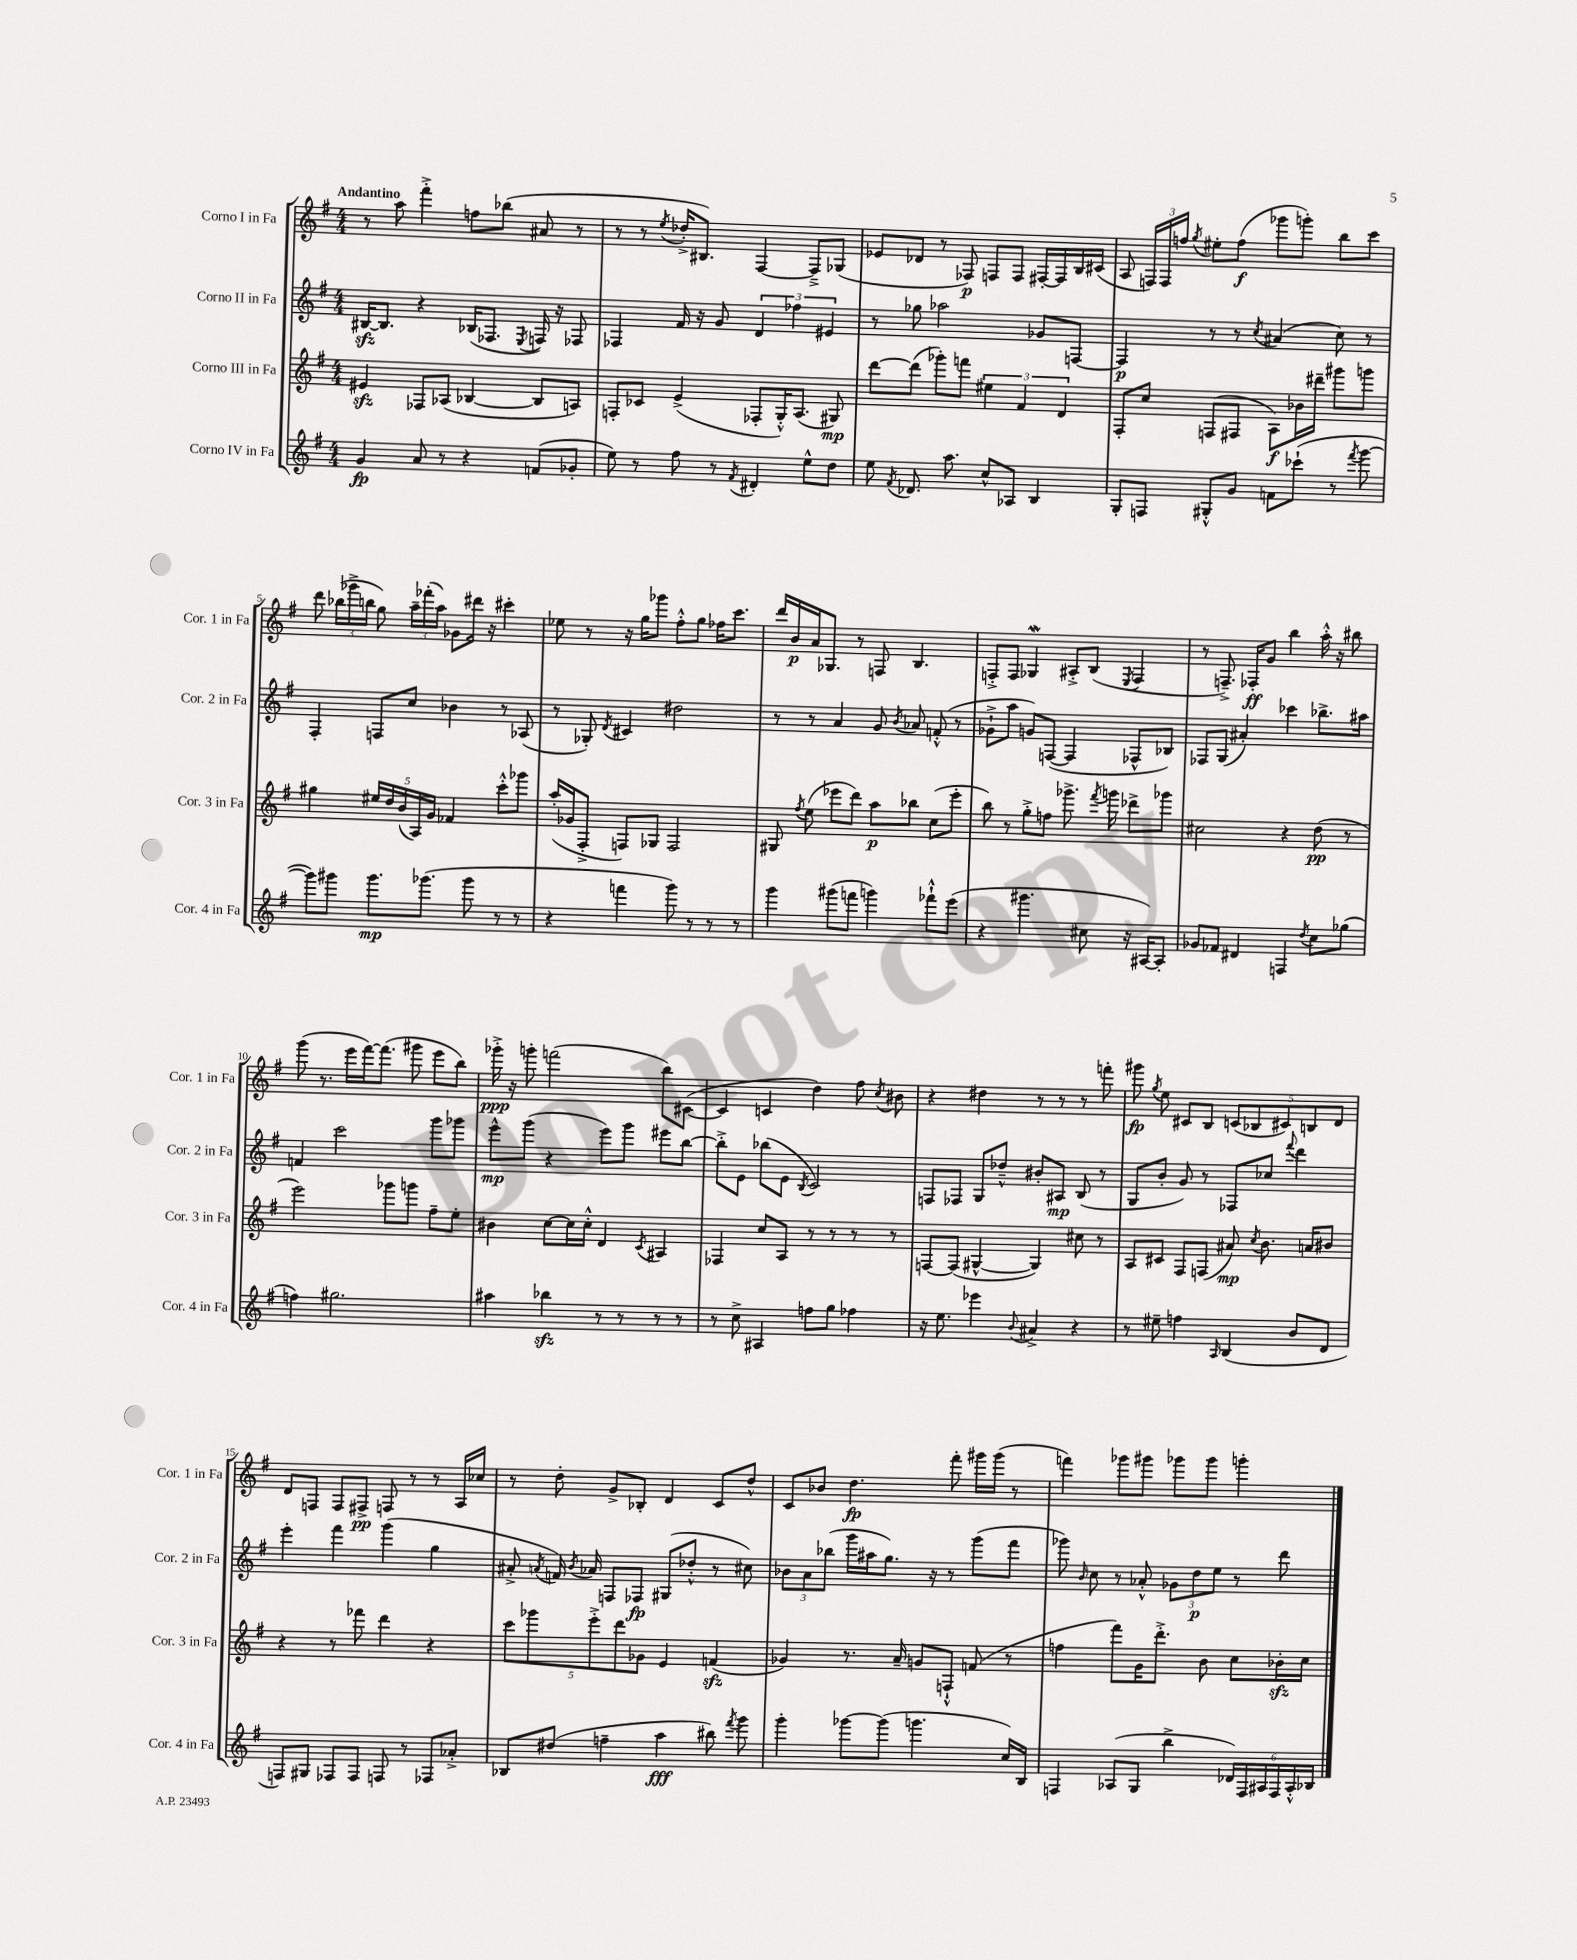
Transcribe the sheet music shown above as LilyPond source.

<<
\new StaffGroup <<
\new Staff = "s0" \with { instrumentName = "Corno I in Fa" shortInstrumentName = "Cor. 1 in Fa" } {
    \clef treble \key g \major \numericTimeSignature \time 4/4 \tempo "Andantino"
    \autoBeamOff r8 a''8 fis'''4-.-> f''8[ bes''8]( ais'8 r8 |
    r8 r8 \acciaccatura { e''8 } des''16[-.-> bis8.]) fis4~ fis8[---> ges8]( |
    ees'8[ des'8] r8 fes8\p) f8[ f8] fis16[~-. fis16 b16 cis'16]( |
    a8 \tuplet 3/2 { f16[) f16 f''16] } \acciaccatura { g''8 } eis''8[-. f''8]\f( ges'''8[ g'''8]-.) b''8[ c'''8] |
    d'''8 \tuplet 3/2 { bes''16[( ges'''16-> b''16] } g''8) \tuplet 3/2 { a''16[-- fes'''16-.( a''16]) } ges'8[ dis'''16] r16 cis'''4-. |
    ees''8 r8 r16 g''16[ ges'''8] fis''8[-.-^ g''8] fes''16[ c'''8.] |
    d'''16[ b'16\p a'16 ges8.] r8 f8 b4. |
    f8[-.-> f8] ges4\mordent ais8[-.-> b8]( \acciaccatura { e8 } f4 |
    r8 f8.--->) fes16[-.\ff g'8] b''4 a''16-.-^ r16 bis''8 |
    g'''8( r8. e'''16[ fis'''16~) fis'''8.]( gis'''8 e'''8[ b''8]) |
    ges'''16-.->\ppp r16 g'''8-. f'''2( b''8[) cis'8]~( |
    cis'4 c'4 d''4) fis''8 \acciaccatura { c''8 } bis'8 |
    r4 dis''4 r8 r8 r8 f'''8-. |
    gis'''8\fp \acciaccatura { g''8 } e''8 cis'8[ b8] \tuplet 5/4 { c'8[( bes8 cis'8) b8 d'8] } |
    d'8[ f8] f8[ fis8]->\pp f8 r8 r8 a16[ ces''16] |
    r8 d''8-. g'8[-> bes8]-. d'4 c'8[ d''8]-^ |
    c'8[ bes'8] d''4.\fp fis'''8-. gis'''16[ gis'''16]( r8 |
    f'''4) ges'''8[ gis'''8] ges'''8[ ges'''8] g'''4-. \bar "|." |
}
\new Staff = "s1" \with { instrumentName = "Corno II in Fa" shortInstrumentName = "Cor. 2 in Fa" } {
    \clef treble \key g \major \numericTimeSignature \time 4/4
    \autoBeamOff bis16[~\sfz bis8.] r4 bes16[( fes8.] \acciaccatura { e8 } f16) r16 fes8 |
    fes4 fis'16 r16 g'8 \tuplet 3/2 { d'4 fes''4 eis'4 } |
    r8 ges''8 aes''2 ges'8[ f8]~ |
    f4\p r8 r8 \acciaccatura { c''8 } ais'4( c''8) r8 |
    fis4-. f8[ c''8] bes'4 r8 aes8( |
    r8 ges8-.) \acciaccatura { d'8 } cis'4 dis''2 |
    r8 r8 a'4 g'8 \acciaccatura { b'8 } aes'8 f'8-.-^( r8 |
    ges'8[-!-> a''8] g'8[) f8]~( f4 fes8[-^ bes8]) |
    fes8[ g8]( ais'4-.) ces'''4 bes''8.[-> ais''16] |
    f'4 c'''2 g'''8[ ges'''8] |
    e'''8[-^\mp g'''8]( r4 e'''8[) g'''8] eis'''8[ b''8]~ |
    b''8[-.-> e'8] bes''8[( e'8] \acciaccatura { b8 } c'2) |
    f8[ fes8] g8[ des''8]---^ bis'8[-. ais8]\mp b8( r8 |
    g8[ b'8]-. g'8) r8 fes8[ ces''8] \appoggiatura { fis'''8 } d'''4 |
    e'''4-. fis'''4 g'''4( g''4 |
    ais'8-.-> \acciaccatura { a'8 } f'16) \acciaccatura { b'8 } aes'16 f8[ fes8]\fp gis8[( des''8]-.-^ r8 cis''8) |
    \tuplet 3/2 { bes'8[ a'8 bes''8]( } g'''16[ ais''16 g''8.]) r16 r8 g'''8[( fis'''8] |
    ges'''8) \grace { b'16 } c''8 r8 aes'8-.-^ \tuplet 3/2 { ges'8[ d''8\p e''8] } r8 d'''8 \bar "|." |
}
\new Staff = "s2" \with { instrumentName = "Corno III in Fa" shortInstrumentName = "Cor. 3 in Fa" } {
    \clef treble \key g \major \numericTimeSignature \time 4/4
    \autoBeamOff eis'4\sfz fes8[ aes8]( bes4~ bes8[ a8]) |
    f8[-. ces'8] e'4->( fes8[-. g16-.-^) a8.]( gis8\mp) |
    d'''8[~ d'''8]( ges'''8[-.) f'''8] \tuplet 3/2 { eis''4 fis'4 d'4 } |
    fis8[-. c''8] f8[( fis8] a8[\f) bes'16 dis'''16]-- gis'''8[ g'''8] |
    gis''4 \tuplet 5/4 { eis''16[ d''16 b'16( a16) g'16] } fes'4 c'''8[-.-^ ges'''8] |
    a''16[-.( ges'16 fis8]-.-> f8[) ges8] f2 |
    gis8 \acciaccatura { fis''8 } e''8( ees'''8[ d'''8]) a''8[\p bes''8] c''8[( ees'''8]-. |
    b''8) r8 g''8[-.-> f''8] ges'''8.-> \acciaccatura { fis'''8 } g'''16 des'''8[-> ges'''8] |
    cis''2 r4 d''8\pp( r8 |
    e'''2) ges'''8[ g'''8] fis''8[-- e''8]-. |
    bis'4 c''8[~ c''16 c''16]-.-^ d'4 \acciaccatura { c'8 } ais4 |
    fes4 c''8[ a8] r8 r8 r8 r8 |
    f8[~ f8]( gis4~-^ gis4) cis''8 r8 |
    a8[ cis'8] fis8[ f8]( ais'8\mp) \acciaccatura { c''8 } b'8. a'16[ bis'8] |
    r4 r8 fes'''8 d'''4 r4 |
    \tuplet 5/4 { c'''8[ ges'''8 e'''8-.-> d'''8 ges'8] } e'4 f'4\sfz( |
    ges'4) r8. a'16-- g'8[ f8]-!-^ f'8( r8 |
    f''4 fis'''8[) g'16 d'''8.]-.-> b'8 c''8[ bes'16-.\sfz c''16] \bar "|." |
}
\new Staff = "s3" \with { instrumentName = "Corno IV in Fa" shortInstrumentName = "Cor. 4 in Fa" } {
    \clef treble \key g \major \numericTimeSignature \time 4/4
    \autoBeamOff g'4\fp a'8 r8 r4 f'8[( ges'8]-. |
    e''8) r8 fis''8 r8 \acciaccatura { fis'8 } dis'4-. e''8[-^ d''8] |
    e''8 \acciaccatura { fis'8 } des'8. a''8. c''8[-^ aes8] b4 |
    g8[-. f8] gis8[-.-^ g'8] f'8[ ces'''8]-!( r8 \acciaccatura { fis'''8 } g'''8~ |
    g'''8[) gis'''8] gis'''8.[\mp ges'''8.]( ges'''8 r8 r8 |
    r4 f'''4 g'''8) r8 r8 r8 |
    g'''4 gis'''8[( f'''8] g'''4) fes'''8[-!-^ e'''8]( |
    r4 gis'''4. cis''8 r16 ais16[~) ais8]-. |
    ges'8[ fes'8] dis'4 f4 \acciaccatura { d''8 } c''8[ ges''8]( |
    f''4) gis''2. |
    ais''4 bes''4\sfz r8 r8 r8 r8 |
    r8 c''8-> ais4 f''8[ g''8] fes''4 |
    r16 e''8. ees'''4 \appoggiatura { b'8 } ais'4-> r4 |
    r8 eis''8-- f''4 \grace { a16 } b4( b'8[ d'8] |
    f8[) gis8] fes8[ fes8] f8 r8 fes8[ aes'8]-.-> |
    bes8[ dis''8]( f''4-- a''4\fff bis''8) \acciaccatura { fis'''8 } g'''8 |
    g'''4-. ges'''8[~ ges'''8]( g'''4. c''16[) b16] |
    f4 aes8[( g8] b''4-> \tuplet 6/4 { des'16[) f16 ais16 f16 ais16-.-^ bes16] } \bar "|." |
}
>>
>>
